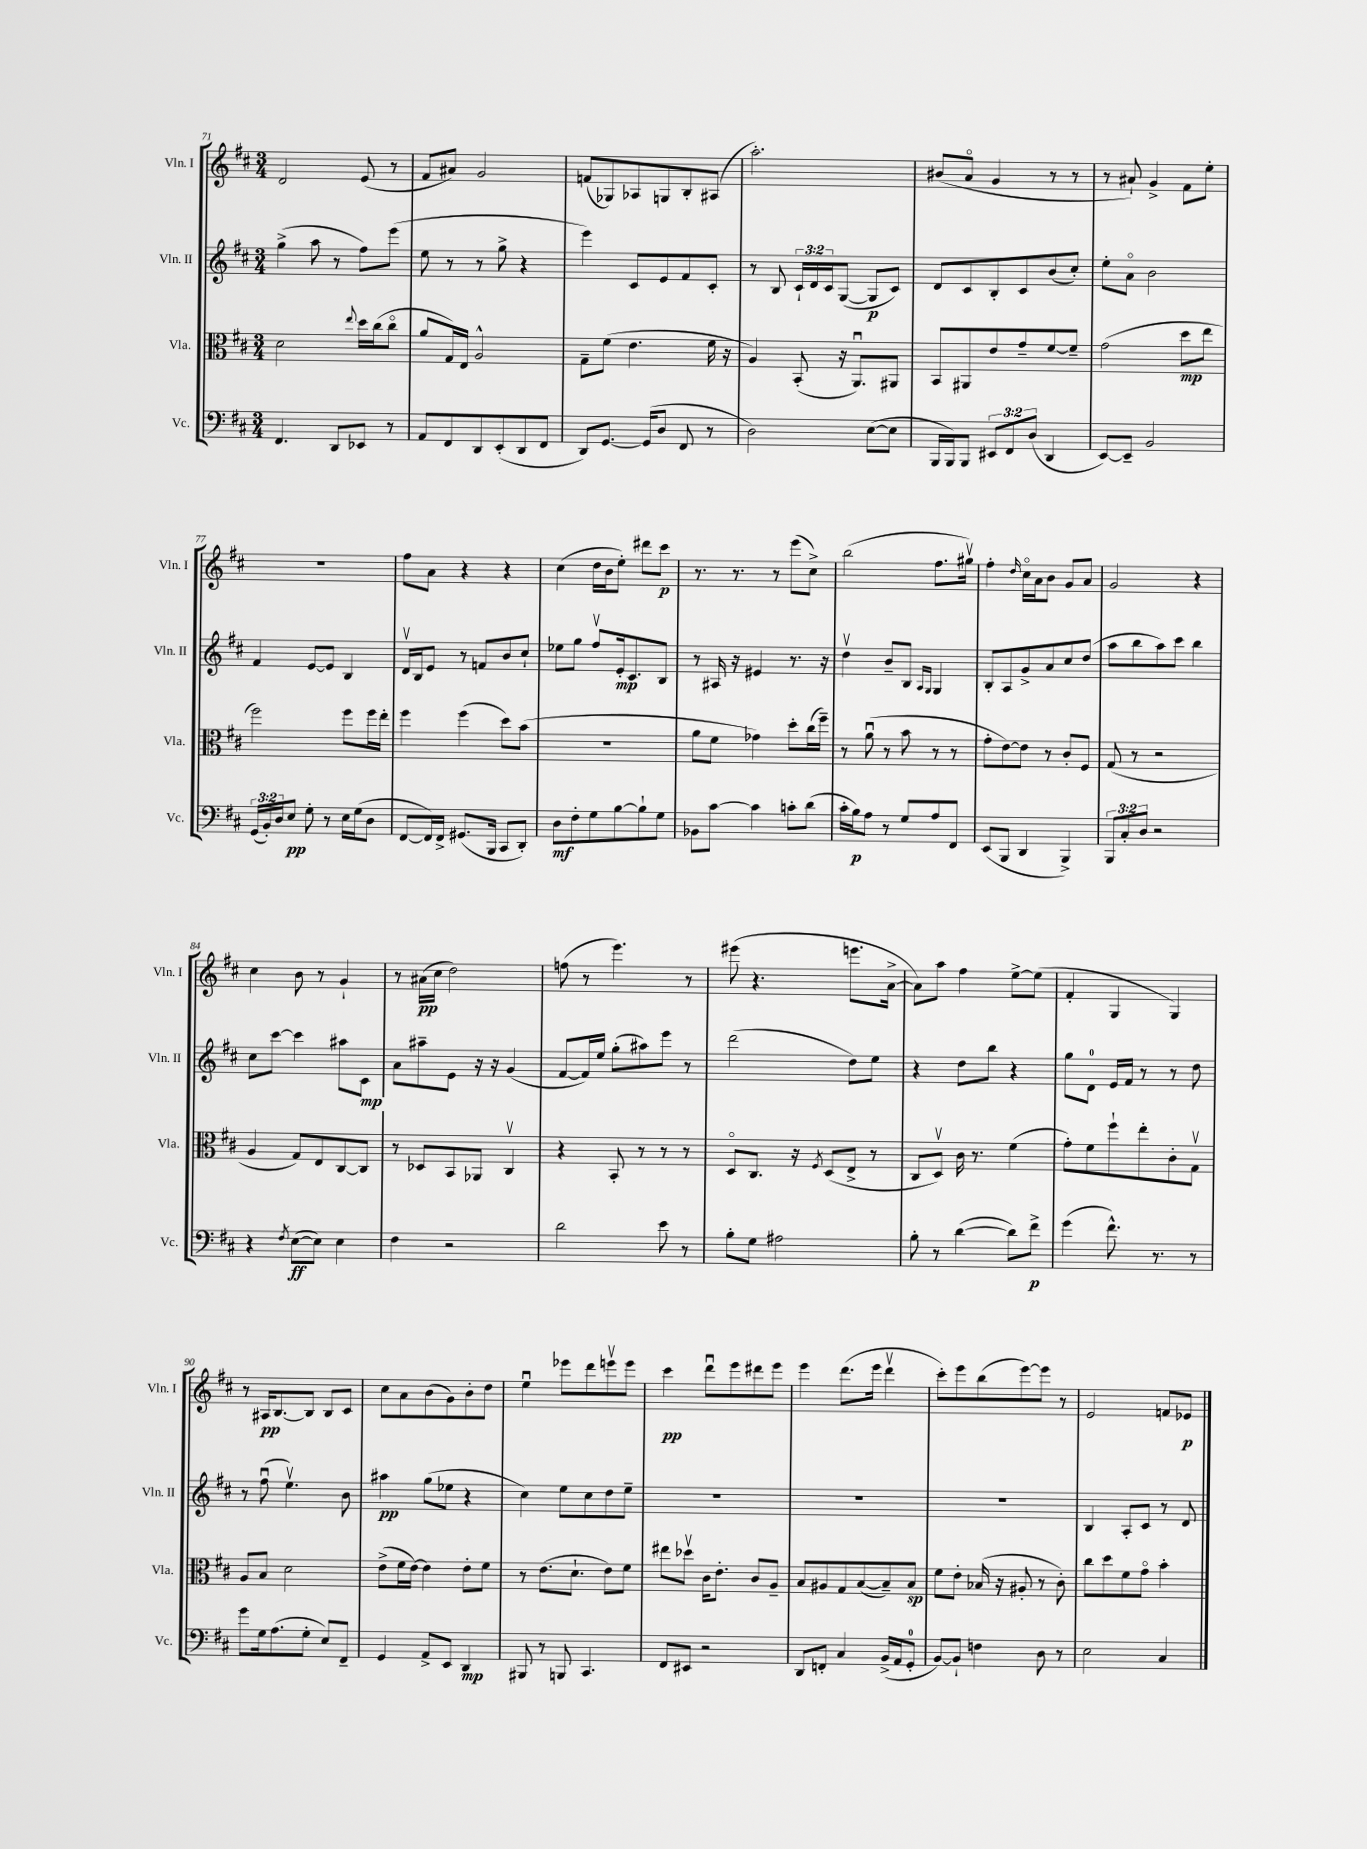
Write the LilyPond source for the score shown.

<<
\new StaffGroup <<
\new Staff = "s0" \with { instrumentName = "Vln. I" shortInstrumentName = "Vln. I" } {
    \clef treble \key d \major \numericTimeSignature \time 3/4
    d'2 e'8( r8 |
    fis'8 ais'8) g'2 |
    f'8( ges8) aes8 g8 b8-. ais8( |
    a''2.-.) |
    bis'8( a'8\flageolet g'4 r8 r8 |
    r8 ais'8-!) g'4-> fis'8 e''8-. |
    R2. |
    fis''8 a'8 r4 r4 |
    cis''4( d''16 b'16 e''8-.) dis'''8 cis'''8\p |
    r8. r8. r8 e'''8( cis''8->) |
    b''2( fis''8. gis''16\upbow) |
    fis''4-. \grace { d''16 } cis''16\flageolet a'16 b'8 g'8 a'8 |
    g'2 r4 |
    cis''4 b'8 r8 g'4-! |
    r8 ais'16\pp( cis''16 d''2) |
    f''8( r8 e'''4.) r8 |
    eis'''8( r4. e'''8. a'16~-> |
    a'8) a''8 fis''4 e''8~-> e''8( |
    fis'4-. g4 g4) |
    r8 ais16\pp b8.~ b8 b8 cis'8 |
    cis''8 a'8 b'8( g'8) b'8-. d''8 |
    e''4\downbow ees'''8 d'''8 e'''8\upbow e'''8 |
    cis'''4\pp d'''8\downbow e'''8 dis'''8 e'''8 |
    e'''4 d'''8.( e'''16 d'''4\upbow |
    cis'''8-.) e'''8 b''8( e'''8~) e'''8 r8 |
    e'2 f'8 ees'8\p \bar "|." |
}
\new Staff = "s1" \with { instrumentName = "Vln. II" shortInstrumentName = "Vln. II" } {
    \clef treble \key d \major \numericTimeSignature \time 3/4 \override Staff.TupletNumber.text = #tuplet-number::calc-fraction-text
    g''4->( a''8 r8 fis''8) e'''8( |
    e''8 r8 r8 g''8-> r4 |
    e'''4) cis'8 e'8 fis'8 cis'8-. |
    r8 b8 \tuplet 3/2 { cis'16-! d'16 cis'16 } g8~( g8\p cis'8) |
    d'8 cis'8 b8-. cis'8 b'8( cis''8-.) |
    e''8-. a'8\flageolet b'2 |
    fis'4 e'8~ e'8 b4 |
    d'16\upbow b16 e'8 r8 f'8 b'8 cis''8-! |
    ees''8 g''8 fis''8\upbow e'16-.\mp cis'8. b8 |
    r8 ais16 r16 eis'4 r8. r16 |
    d''4\upbow b'8-- b8 \grace { a16 g16 } g4 |
    b8-. a8 g'8-> a'8 cis''8 d''8( |
    a''8 b''8 a''8) cis'''8 b''4 |
    cis''8 cis'''8~ cis'''4 ais''8 cis'8\mp |
    a'8 ais''8-- e'8 r16 r16 g'4( |
    fis'8~ fis'16) e''16 g''8-.( ais''8) e'''8 r8 |
    d'''2( d''8) e''8 |
    r4 d''8 b''8 r4 |
    g''8 d'8-0 e'16 fis'16 r8 r8 d''8 |
    r8 fis''8\downbow( e''4.\upbow) b'8 |
    ais''4\pp g''8( ees''8 r4 |
    cis''4) e''8 cis''8 d''8 e''8-- |
    R2. |
    R2. |
    R2. |
    b4 a8-. cis'8 r8 d'8 \bar "|." |
}
\new Staff = "s2" \with { instrumentName = "Vla." shortInstrumentName = "Vla." } {
    \clef alto \key d \major \numericTimeSignature \time 3/4
    d'2 \appoggiatura { e''8 } d''16 cis''16( cis''8\flageolet |
    a'8 g16) e16 a2-^ |
    g8-- fis'8( e'4. fis'16 r16 |
    a4) b,8-.( r16 a,8.\downbow) ais,8 |
    b,8 ais,8 e'8 g'8-- fis'8~ fis'8-- |
    g'2( d''8\mp e''8 |
    fis''2) fis''8 fis''16 e''16-. |
    fis''4 fis''4( d''8) b'8( |
    R2. |
    a'8 fis'8 ges'4) d''8-. cis''16( fis''16--) |
    r8 a'8\downbow( r8 b'8 r8 r8 |
    g'8-. e'8~) e'8 r8 cis'8-. fis8 |
    g8( r8 r2 |
    a4 g8) e8 cis8~ cis8 |
    r8 des8 b,8 aes,8 cis4\upbow |
    r4 b,8-. r8 r8 r8 |
    d8\flageolet cis8. r16 \acciaccatura { fis8 } d8( e8-> r8 |
    cis8 d8\upbow) cis'16 r8. fis'4( |
    g'8-.) fis'8 fis''8-! e''8-. cis'8-. g8\upbow |
    a8 b8 d'2 |
    e'8->( fis'16 e'16~) e'4 e'8-. fis'8 |
    r8 e'8.( d'8.-! e'8) fis'8 |
    eis''8 des''8\upbow cis'16 e'8.-. cis'8 a8-- |
    b8 ais8 g8 b8~( b8--) b8\sp |
    fis'8 e'8-. bes16( r16 ais8-. r8 cis'8-.) |
    cis''8 d''8 fis'8 g'8\flageolet b'4-. \bar "|." |
}
\new Staff = "s3" \with { instrumentName = "Vc." shortInstrumentName = "Vc." } {
    \clef bass \key d \major \numericTimeSignature \time 3/4 \override Staff.TupletNumber.text = #tuplet-number::calc-fraction-text
    fis,4. d,8 ees,8 r8 |
    a,8 fis,8 d,8 e,8-.( d,8 fis,8 |
    d,8) g,8.~ g,16( d8 fis,8 r8 |
    d2) e8~( e8 |
    b,,16 b,,16) b,,8 \tuplet 3/2 { eis,8 fis,8 d8( } d,4 |
    e,8~) e,8-- b,2 |
    \tuplet 3/2 { g,16( b,16-.) d16 } e8\pp g8-. r8 e16 g16( d8 |
    fis,8~ fis,16) fis,16-> gis,8.( b,,16 cis,8 d,8-.) |
    d8\mf fis8-. g8 b8~ b8-! g8 |
    bes,8 cis'8~ cis'4 c'8-. d'8( |
    cis'16-. b16\p) a8 r8 g8 a8 fis,8 |
    e,8( b,,8 d,4 b,,4->) |
    \tuplet 3/2 { b,,8 cis8-. d8 } r2 |
    r4 \acciaccatura { fis8 } e8~\ff( e8) e4 |
    fis4 r2 |
    d'2 e'8 r8 |
    b8-. g8 ais2 |
    b8-. r8 d'4~( d'8) fis'8->\p |
    g'4( fis'8.-^) r8. r8 |
    g'8 g16 a8.( g8-. e8) fis,8-- |
    g,4 a,8-> e,8 d,4\mp |
    bis,,8 r8 b,,8 cis,4. |
    fis,8 eis,8 r2 |
    d,8 f,8-. cis4 b,16->( a,16 g,8-0-. |
    b,8~) b,8-! f4 d8 r8 |
    e2 cis4 \bar "|." |
}
>>
>>
\layout { \context { \Score currentBarNumber = #71 } }
